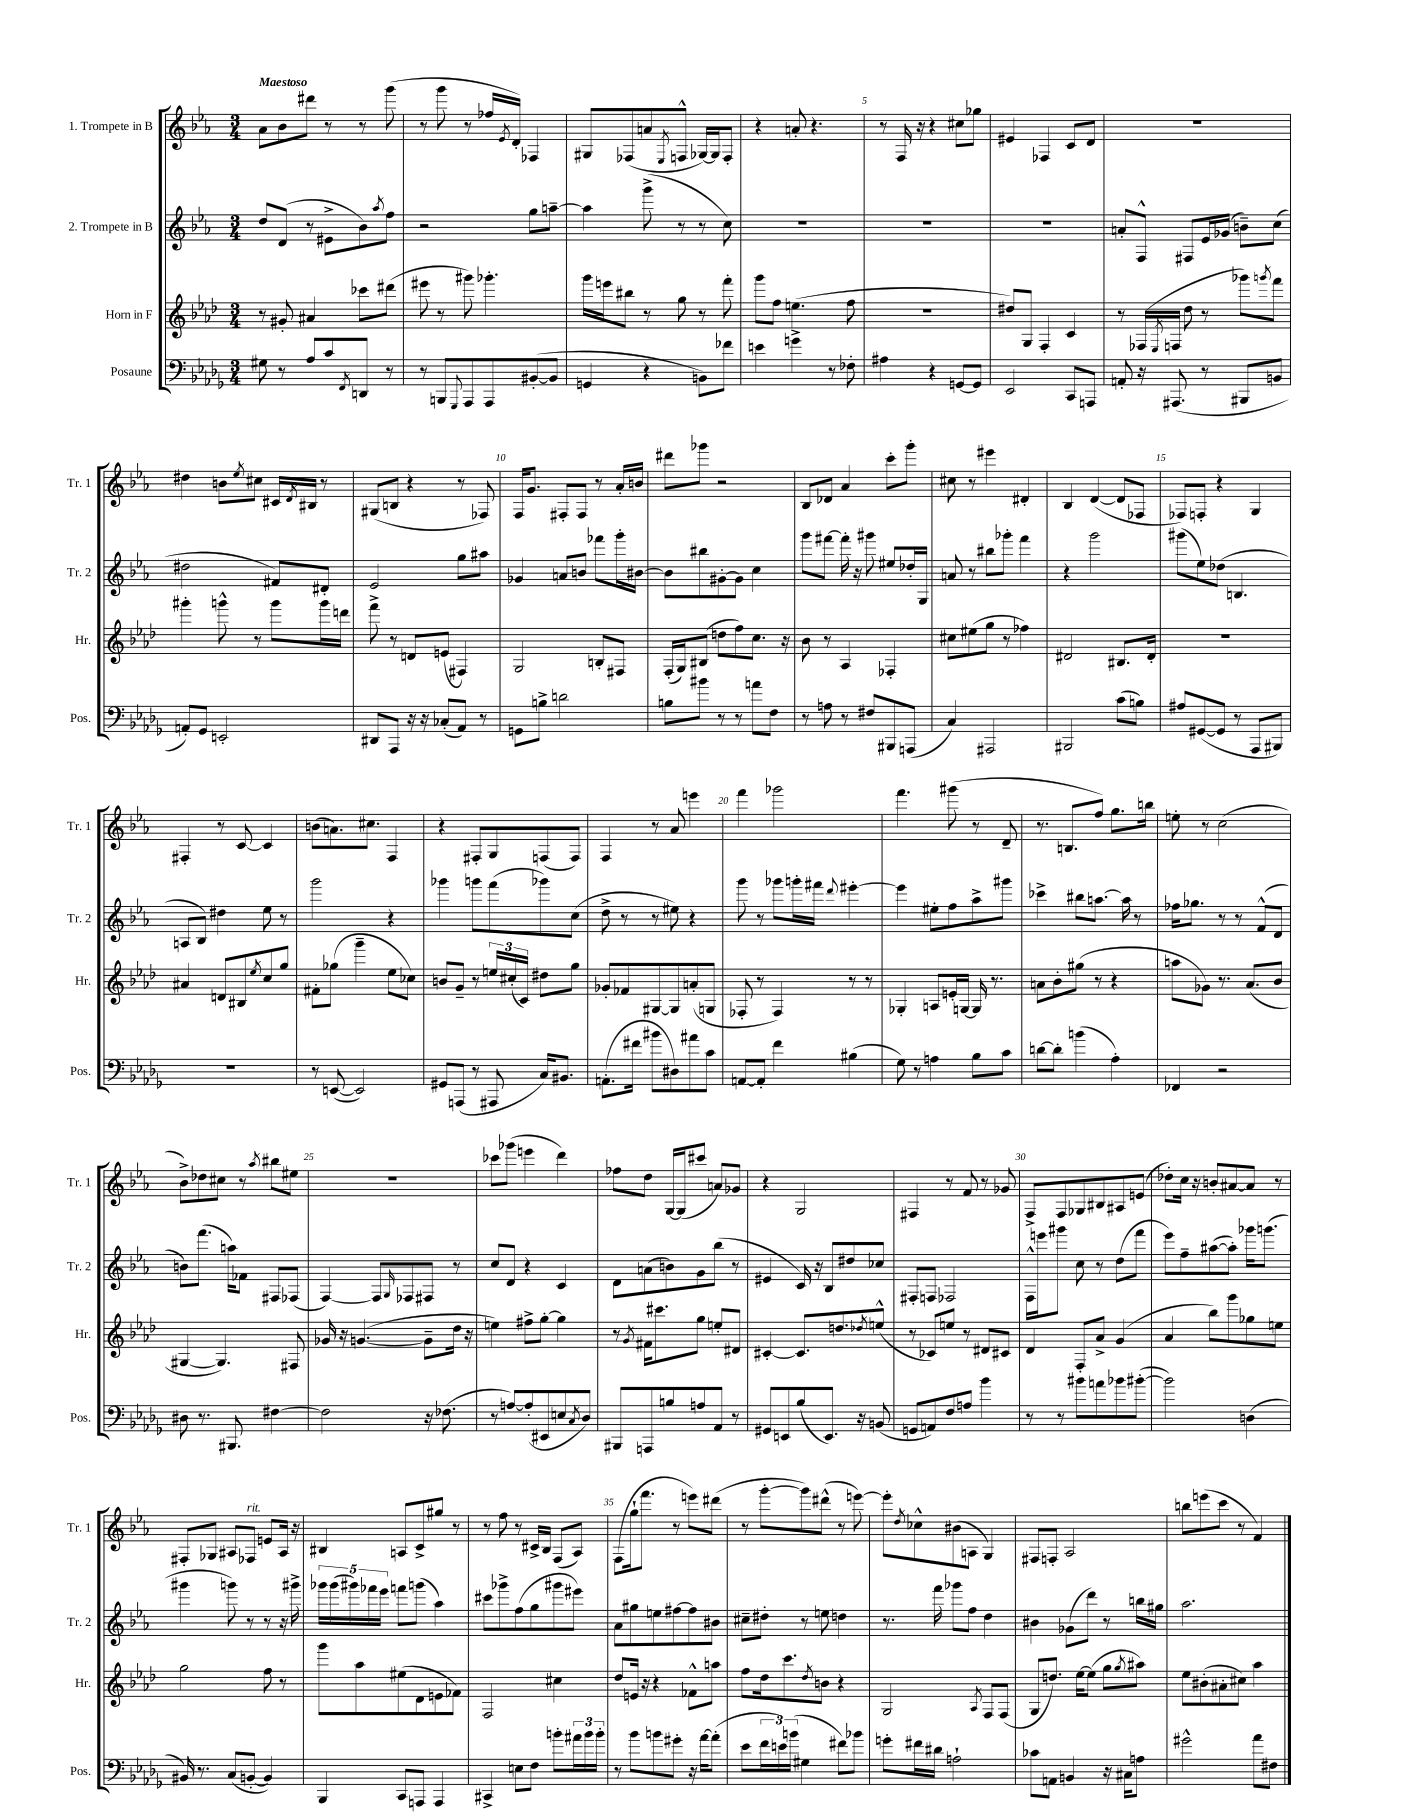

**kern	**kern	**kern	**kern
*part4	*part3	*part2	*part1
*staff4	*staff3	*staff2	*staff1
*I"Posaune	*I"Horn in F	*I"2. Trompete in B	*I"1. Trompete in B
*I'Pos.	*I'Hr.	*I'Tr. 2	*I'Tr. 1
*clefF4	*clefG2	*clefG2	*clefG2
*k[b-e-a-d-g-]	*k[b-e-a-d-]	*k[b-e-a-]	*k[b-e-a-]
*M3/4	*M3/4	*M3/4	*M3/4
=1	=1	=1	=1
!	!	!	!LO:TX:a:B:t=Maestoso
8G#X\	8r	8dd/L	8a-\L
8r	8g#X'/	(8d/J	8b-\
8A-/L	4a#X/	8r	8ddd#X\J
8c/	.	8e#X^\L	8r
8qFF/	.	.	.
8DDn/J	8ccc-X\L	8b-\)	8r
.	.	8qaa-/	.
8r	(8ddd#X\J	8ff\J	(8ggg\
=2	=2	=2	=2
8r	8eee#X\	2r	8r
8BBBn/L	8r	.	8ggg\
8qqGGG-/	.	.	.
8AAA-/	8ggg#X\)	.	8r
8AAA-/	4.ggg-X'\	.	16ff-X/LL
.	.	.	8qe-/
.	.	.	16d'/JJ)
([8BB#X'/	.	8gg\L	4F-X/
8BB#/J]	.	[8aan~\J	.
=3	=3	=3	=3
4GGn/	16ggg\LL	4aa\]	8G#X/L
.	16eeen\J	.	.
.	8bb#X\J	.	(8F-X/
4r	8r	(8ggg^\	8an/
.	.	.	8qE-/
.	8gg\	8r	8Fn^^/J
8BBn\L)	8r	8r	[16G-X/LL)
.	.	.	16G-/J]
8f-X\J	8fff'\	8cc\)	8F'/J
=4	=4	=4	=4
4en\	8ggg\L	2.r	4r
.	8ff\J	.	.
4gn^\	(4.een\	.	8an'/
.	.	.	4.r
8r	.	.	.
8F-X'\	8ff\	.	.
=5	=5	=5	=5
4A#X\	2.r	2.r	8r
.	.	.	16F/
.	.	.	16r
4r	.	.	4r
[8GGn/L	.	.	8cc#X\L
8GG/J]	.	.	8gg-X\J
=6	=6	=6	=6
2EE-/	8dd#X/L)	2.r	4e#X/
.	8G/J	.	.
.	4F'/	.	4F-X/
8CC/L	4c/	.	8c/L
8AAAn/J	.	.	8d/J
=7	=7	=7	=7
8AAn'/	8r	8an'/L	2.r
16r	(16F-X/LL	8F^^/J	.
.	8qE-/	.	.
(8.AAA#X/	16Fn/JJ	.	.
.	8dd-\	8F#X/L	.
8r	8r	16e-/L	.
.	.	(16g-X/JJ	.
8BBB#X/L	8ggg-X\L)	8bn~\L)	.
.	8qgggn/	.	.
8BBn/J	8fff\J	(8cc\J	.
!!LO:LB:g=z
=8	=8	=8	=8
8AAn'/L)	4ggg#X'\	2dd#X\	4dd#X\
8GG-/J	.	.	.
2EEn'/	8gggn^^\	.	8bn\L
.	.	.	8qee-/
.	8r	.	8cc#X\J
.	8ggg\L	8f#X/L)	16c#X/LL
.	.	.	8qd/
.	.	.	16B#X/JJ
.	16ggg\L	8d#X'/J	8r
.	16dddn\JJ	.	.
=9	=9	=9	=9
8DD#X/L	8fff^\	2e-/	(8G#X/L
8AAA-/J	8r	.	8Bn/J
16r	8dn/L	.	4r
16r	.	.	.
(8C-X'/L	(8en/J	.	.
8AA-/J)	4F#X/)	8gg\L	8r
8r	.	8aa#X\J	8F-X/)
=10	=10	=10	=10
8GGn\L	2G/	4g-X/	16F/KL
.	.	.	8.g/J
8Bn^\J	.	.	.
2dn\	.	8an/L	8F#X'/L
.	.	8bn/J	8F#/J
.	8Bn'/L	8fff-X\L	8r
.	8F#X/J	16ggg'\L	16a-'/LL
.	.	[16b#X\JJ	16bn/JJ
=11	=11	=11	=11
8Bn\L	(16F'/LL	8b#\L]	8ddd#X\L
.	16G/J)	.	.
8b#X\J	(8B#X/J	8bb#X\	8ggg-X\J
8r	8ddn\L	[8g#X'\	2r
8r	8ff\)	8g#\J]	.
8an\L	8.cc\J	4cc\	.
8F\J	.	.	.
.	16r	.	.
=12	=12	=12	=12
8r	8b-\	8ggg\L	8B-/L
8An\	8r	[8fff#X\J	8d-X/J
8r	4A-/	16fff#'\]	4a-/
.	.	16r	.
8F#X/L	.	8ggg#X\	.
8BBB#X/	4F-X'/	8ee#X/L	8ccc'\L
(8AAAn/J	.	16dd-X'/L	8ggg'\J
.	.	16G/JJ	.
=13	=13	=13	=13
4C/)	8cc#X\L	8an/	8cc#X\
.	(8ee#X\	8r	8r
2AAA#X/	8gg\J	8bb#X\L	4eee#X\
.	8r	8ggg-X'\J	.
.	4ff-X\)	4fff\	4d#X'/
=14	=14	=14	=14
2BBB#X/	2d#X/	4r	4B-/
.	.	2ggg\	([4d/
(8c\L	8.B#X/L	.	8d/L]
8Bn\J)	.	.	8F-X/J
.	16d#'/Jk	.	.
=15	=15	=15	=15
8A#X/L	2.r	(8ggg#X\L	8F-X/L)
([8GG#X/	.	8ee-\)	8Fn'/J
8GG#/J]	.	(8dd-X\J	4r
8r	.	4.Bn/	.
8AAA-/L	.	.	4G/
8BBB#X/J)	.	.	.
!!LO:LB:g=z
=16	=16	=16	=16
2.r	4a#X/	8An/L	4F#X'/
.	.	8B-/J)	.
.	8dn/L	4dd#X\	8r
.	8B#X/	.	[8c/
.	8qee-/	.	.
.	8cc/	8ee-\	4c/]
.	8gg/J	8r	.
=17	=17	=17	=17
8r	8f#X'\L	2ggg\	(8bn\L
([8EEn/	(8gg-X\J	.	8.an\)
2EE/])	4ggg~\	.	.
.	.	.	8.cc#X\J
.	8ee-\L	4r	4F/
.	8cc-X\J)	.	.
=18	=18	=18	=18
8GG#X/L	8bn/L	4ggg-X\	4r
(8AAAn/J	8g~/J	.	.
8r	8r	8gggn\L	8F#X'/L
8AAA#X/	24een/LL	(8fff\	8G/
.	(24cc#X'/	.	.
.	24c/JJ)	.	.
16C/KL)	8dd#X\L	8ggg-X\)	(8Fn/
8.BB#X/J	.	.	.
.	8gg\J	(8cc\J	8F/J)
=19	=19	=19	=19
(8.AAn'\L	8g-X'/L	8dd^\	4F/
.	8f-X/	8r	.
16f#X\Jk	.	.	.
8b#X\L	[8G#X/	8r	8r
8D#X\)	8G#/]	8ee#X\)	8a-/
8a#X\	(8an'/	4r	4eeen\
8c\J	8Gn/J	.	.
=20	=20	=20	=20
[8AAn/L	8F-X'/	8ggg\	4fff\
8AA'/J]	8r	8r	.
4f\	4F-/)	8ggg-X\L	2ggg-X\
.	.	16gggn'\L	.
.	.	16fff#X\JJ	.
.	.	8qqddd/	.
(4B#X\	8r	[4eee#X'\	.
.	8r	.	.
=21	=21	=21	=21
8G-\)	4G-X'/	4eee#\]	4.fff\
8r	.	.	.
4An\	8An/L	8ee#X'\L	.
.	16en'/L	8ff\	(8ggg#X\
.	[16Gn/JJ	.	.
8B-\L	16G/]	8aa-^\	8r
.	8.r	.	.
8c\J	.	8ggg#X\J	8d~/
=22	=22	=22	=22
[8dn\L	8an\L	4ccc-X^\	8.r
8d'\J]	8b-'\	.	.
.	.	.	8.Bn/L
(4bn\	(8gg#X\J	8bb#X\L	.
.	8r	[8.aan\J	8ff/J)
4A-'\)	4r	.	8.gg\L
.	.	16aa\]	.
.	.	8r	.
.	.	.	16bbn\Jk
=23	=23	=23	=23
4FF-X/	8aan\L	16ff-X\KL	8een'\
.	.	8.gg-X\J	.
.	8g-X\J)	.	8r
2r	8.r	8r	(2cc\
.	.	8r	.
.	(8.a-/L	.	.
.	.	(8f^^/L	.
.	8b-/J	8d/J	.
!!LO:LB:g=z
=24	=24	=24	=24
8D#X\	[4G#X/	8bn\L)	8b-^\L)
8.r	.	(8.fff\J	8dd-X\
.	4.G#/])	.	8cc#X\J
8.BBB#X/	.	16aan\KL)	.
.	.	8f-X\J	8r
.	.	.	8qaa-/
[4F#X\	.	8F#X/L	8bb#X\L
.	8F#X/	(8F-X/J	8ee#X\J
=25	=25	=25	=25
2F#\]	16g-X/	[4F/)	2.r
.	16r	.	.
.	([4.gn/	.	.
.	.	8F/L]	.
.	.	16qqG/	.
.	.	8F-X/	.
16r	8g~\L]	8F#X/J	.
(8.F-X\	.	.	.
.	16dd-\Jk	8r	.
.	16r	.	.
=26	=26	=26	=26
8r	4een\)	8cc/L	8ccc-X\L
[8An/L)	.	8d/J	(8ggg-X\J
(8A'/]	8ff#X^\L	4r	4eeen\
8EE#X/	[8gg'\J	.	.
8En/	4gg\]	4c/	4ddd\)
8qC/	.	.	.
8D-/J)	.	.	.
=27	=27	=27	=27
8BBB#X/L	8r	8d\L	8ff-X\L
.	8qg/	.	.
8AAAn/	16f#X\KL	(8an\	8dd\J
.	8.ccc#X\	.	.
8Bn/	.	8bn\)	[16G/LL
.	.	.	(16G/J]
8An/	8gg\J	8g\	8ccc#X/J
8AA-/J	8een'/L	(8bb-\J	8an/L)
8r	8d#X/J	8r	8g-X/J
=28	=28	=28	=28
8GG#X/L	[4c#X'/	4e#X/	4r
8EEn/	.	.	.
(8B-/	8.c#/L]	16c/)	2G/
.	.	16r	.
8.EE/J)	.	8B-/L	.
.	8.ddn/	.	.
.	.	8dd#X/	.
16r	.	.	.
.	8qdd-X/	.	.
(8BBn/	(8een^^/J	8cc-X/J	.
=29	=29	=29	=29
8GGn/L	8r	8F#X'/L	4F#X/
8AAn/)	8c-X/L)	8Fn/J	.
8F/	8een/J	2F-X/	8r
8An/J	8r	.	8f/
4b-\	8d#X/L	.	8r
.	8c#X/J	.	8g-X/
=30	=30	=30	=30
8r	4d-/	16F^^\LL	8F^/L
.	.	16eeen\J	.
8r	.	8ggg#X\J	8F/
8b#X\L	8F'/L	8cc\	8G-X/
8an\	8a-^/J	8r	8B#X/
8b-X\	(4g/	(8dd\L	8A#X/
([8b#X'\J	.	8fff\J	(8en/J
=31	=31	=31	=31
2b#\])	4a-/	8eee-\L)	8dd-X'\L)
.	.	8ff~\	16cc\Jk
.	.	.	16r
.	8bb-\L)	([8aa#X\	8bn'/L
.	8ggg\	8aa#'\J])	[8a#X/
(4Dn\	8gg-X\	16ggg-X\KL	8a#/J]
.	.	(8.gggn\J	.
.	8een\J	.	8r
!!LO:LB:g=z
=32	=32	=32	=32
16BB#X/)	2gg\	4ggg#X\	8F#X'/L
8.r	.	.	.
.	.	.	8G-X/J
(8C/L	.	8gggn\)	8A#X/L
!	!	!	!LO:TX:a:i:t=rit.
[8BBn'/J	.	8r	8F-X/J
4BB/])	8ff\	8r	8en/L
.	8r	16r	16A#/Jk
.	.	16ggg#X^\	16r
=33	=33	=33	=33
4BBB-/	8ggg\L	20ggg-X\LL	4B#X/
.	.	(20ggg-\	.
.	.	20ggg#X\)	.
.	8aa-\	.	.
.	.	20fff-X\	.
.	.	20eee-\JJ	.
8CC/L	(8ee#X\	8fffn\L	8An/L
8AAAn/J	8d-\	(8gggn\J	8c^/
4AAA/	8en\	4aa-\)	8gg#X/J
.	8f-X\J)	.	8r
=34	=34	=34	=34
4CC#X^/	2F/	8ccc#X\L	8r
.	.	8ggg-X^\	8ff\
8En\L	.	(8ff\	8r
8F\J	.	8gg\	16c#X^/LL
.	.	.	16B-/JJ
8bn'\L	4cc#X\	8ggg#X\	(8F/L
24a#X\L	.	8eee#X\J)	8A-/J)
24b\	.	.	.
24b'\JJ	.	.	.
=35	=35	=35	=35
8r	8dd-/L	8a-\L	(8F\L
8b-\L	16en/Jk	8gg#X\	16gg`\k
.	16r	.	8.fff\J
8bn\	4r	8een\	.
8g#X'\J	.	[8ff#X\	8r
16r	8f-X^^\L	8ff#\]	8eeen\L)
[16a-\KL	.	.	.
(8a-'\J]	8aan\J	8b#X\J	(8ddd#X\J
=36	=36	=36	=36
8e-\L	8ff\L	8cc#X~\L	8r
24f\L	16dd-\k	8dd#X'\J	[8ggg'\L
24en\)	.	.	.
.	8.ccc\	.	.
(24bn\JJ	.	.	.
4G#X\	.	8r	8ggg\])
.	8qdd-/	.	.
.	8bn\J	8een\	(8ddd#X^^\J
8f#X\L)	4r	4ddn\	8r
8b-X\J	.	.	[8eeen\)
=37	=37	=37	=37
8gn'\L	2G/	8.r	8eee'\L]
.	.	.	8qdd/
16f#X\L	.	.	8cc-X^^\
16d#X\JJ	.	16fff\	.
2An`\	.	8ggg-X\L	(8b#X\
.	.	8ff\J	8An\J
.	8qA-/	.	.
.	8F/L	4dd\	4G/)
.	(8F/J	.	.
=38	=38	=38	=38
8c-X\L	8G/L	4b#X\	8F#X/L
8AAn\J	8.ddn/J)	.	8Fn'/J
4BBn/	.	(8g-X\L	2A-/
.	[16ee-\KL	.	.
.	(8ee-\J]	8ddd\J)	.
16r	8gg\L	8r	.
16C#X\KL	.	.	.
.	8qgg/	.	.
8An\J	8aa#X\J)	16bbn\LL	.
.	.	16gg#X\JJ	.
=39	=39	=39	=39
2g#X^^\	8ee-\L	2.aa-\	8bbn\L
.	(8b#X'\	.	(8eeen\
.	8a#X'\	.	8ccc\J
.	8cc#X\J)	.	8r
8a-\L	4aa-\	.	4f/)
8F#X\J	.	.	.
==	==	==	==
*-	*-	*-	*-
